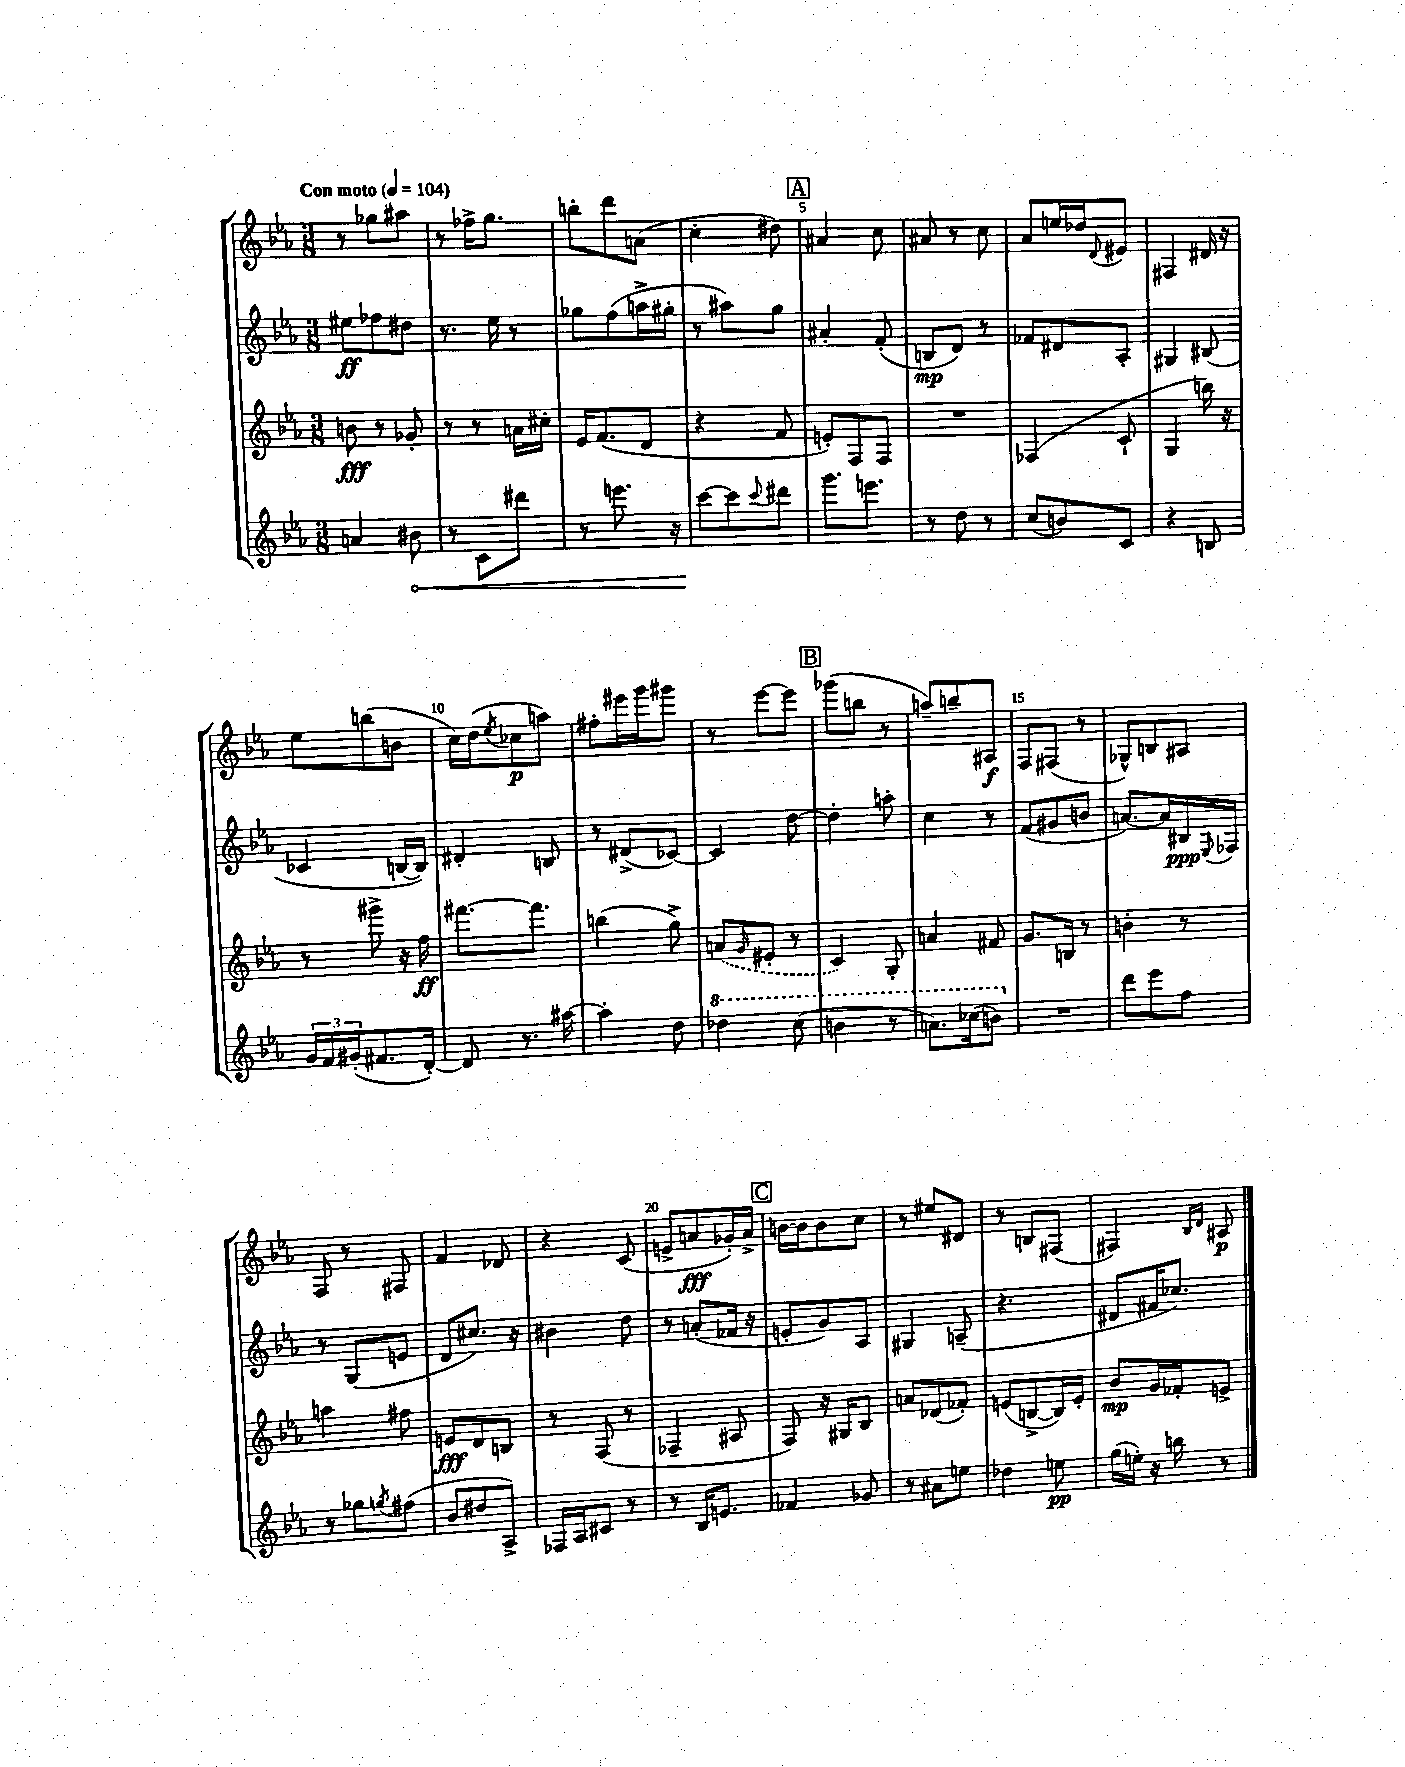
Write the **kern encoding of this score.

**kern	**kern	**kern	**kern
*staff4	*staff3	*staff2	*staff1
*clefG2	*clefG2	*clefG2	*clefG2
*k[b-e-a-]	*k[b-e-a-]	*k[b-e-a-]	*k[b-e-a-]
*M3/8	*M3/8	*M3/8	*M3/8
*MM104	*MM104	*MM104	*MM104
4a/	8b\	8ee#\L	8r
.	8r	8ff-\	8gg-\L
8b#\	8g-'/	8dd#\J	8aa#\J
=	=	=	=
8r	8r	8.r	8r
8c\L	8r	.	16ff-^\LK
.	.	16ee-\	8.gg\J
8ddd#\J	16a\LL	8r	.
.	16cc#'\JJ	.	.
=	=	=	=
8r	16e-/LK	8gg-\L	8bb'\L
.	(8.f/	.	.
8.eee\	.	(8ff\	8ddd\
.	8d/J	16aa^\L	(8a\J
16r	.	16gg#'\JJ	.
=	=	=	=
[8ccc\L	4r	8r	4cc'\
8ccc\]	.	8aa#\L)	.
8qqccc/	.	.	.
8ddd#\J	8f/	8gg\J	8dd#\)
=	=	=	=
8.ggg\L	8e'/L)	4a#'/	4a#/
.	8F/	.	.
8.eee\J	.	.	.
.	8F/J	(8f'/	8cc\
=	=	=	=
8r	4.r	8B/L	8a#/
8dd\	.	8d/J)	8r
8r	.	8r	8cc\
=	=	=	=
(8cc/L	(4F-/	8f-/L	8a-/L
8b/)	.	8d#/	16ee/L
.	.	.	16dd-/J
.	.	.	8qqd/
8c/J	8c`/	8A-'/J	8e#/J
=	=	=	=
4r	4G/	4G#/	4F#/
8B/	16bb\)	(8B#/	16d#/
.	16r	.	16r
=	=	=	=
24g/LL	8r	4c-/	8ee-\L
24f/	.	.	.
(24g#'/J	.	.	.
8.f#/	8ggg#^\	.	(8bb\
.	16r	[16B/LL	8b\J
[16d'/Jk)	16ff\	16B/]JJ)	.
=	=	=	=
8d/]	[8.fff#\L	4d#'/	16cc\LL)
.	.	.	(16dd\J
.	.	.	8qee-/
8.r	.	.	8cc-\
.	8.fff#\]J	.	.
.	.	8B/	8aa\J)
[16aa#\	.	.	.
=	=	=	=
4aa#'\]	(4bb\	8r	8ff#'\L
.	.	(8d#^/L	16eee#\L
.	.	.	16ggg\J
8dd\	8gg^\)	[8c-/J)	8ggg#\J
=	=	=	=
4ddd-\	(8a/L	4c-/]	8r
.	16qqg/	.	.
.	8e#'/J	.	[8eee-\L
(8ccc\	8r	[8dd\	8eee-\]J
=	=	=	=
4bb\	4c/)	4dd'\]	(8ggg-\L
.	.	.	8bb\J
8r	8G'/	8aa'\	8r
=	=	=	=
8.aa\L)	4a/	4cc\	8aa~/L)
.	.	.	8bb~/
(16ccc-\k	.	.	.
8bb\J)	8f#/	8r	8A#/J
=	=	=	=
4.r	8.g/L	(8f/L	8F/L
.	.	8g#/	(8F#/J
.	16B/Jk	.	.
.	8r	8b/J	8r
=	=	=	=
8ddd\L	4b'\	[8.a/L)	8G-^^/L)
8eee-\	.	.	8B/
.	.	16a/]L	.
8ff\J	8r	16B#/	8A#/J
.	.	8qqE-/	.
.	.	16F-/JJ	.
=	=	=	=
8r	4aa\	8r	8F/
8gg-\L	.	(8G/L	8r
8qgg/	.	.	.
(8ff#\J	8ff#\	8e/J	8F#/
=	=	=	=
8b-/L	8e/L	8d/L	4f/
8dd#/	8d/	8.cc#/J)	.
8A-^/J)	8B/J	.	8d-/
.	.	16r	.
=	=	=	=
16F-/LL	8r	4b#\	4r
16A-/J	.	.	.
8c#/J	(8F/	.	.
8r	8r	8dd\	(8c/
=	=	=	=
8r	4F-~/	8r	8e^/L
16B-/LK	.	(8a'/L	8a/
8.e/J	.	.	.
.	8A#/	16f-/Jk	16g-'/L)
.	.	16r	16a^/JJ
=	=	=	=
4f-/	8F/)	8e'/L	[16b\LL
.	.	.	16b\]J
.	16r	8g/)	8b\
.	16G#/LK	.	.
8g-/	8B-/J	8A-/J	8cc\J
=	=	=	=
8r	8a/L	4G#/	8r
8a#\L	(8d-/	.	8ee#/L
8ee\J	8f-'/J)	(8A~/	8d#/J
=	=	=	=
4dd-\	(8e/L	4.r	8r
.	[8B^/	.	8B/L
8ee\	16B/]L)	.	(8F#/J
.	16e'/JJ	.	.
=	=	=	=
(16gg\LL	8b-/L	8d#/L	4F#/)
16ee'\JJ)	.	.	.
16r	16g/L	16f#/K	.
16bb\	16f-'/J	8.cc-/J)	.
.	.	.	16qqB-/LL
.	.	.	16qqd/JJ
8r	8e^/J	.	8A#/
==	==	==	==
*-	*-	*-	*-
